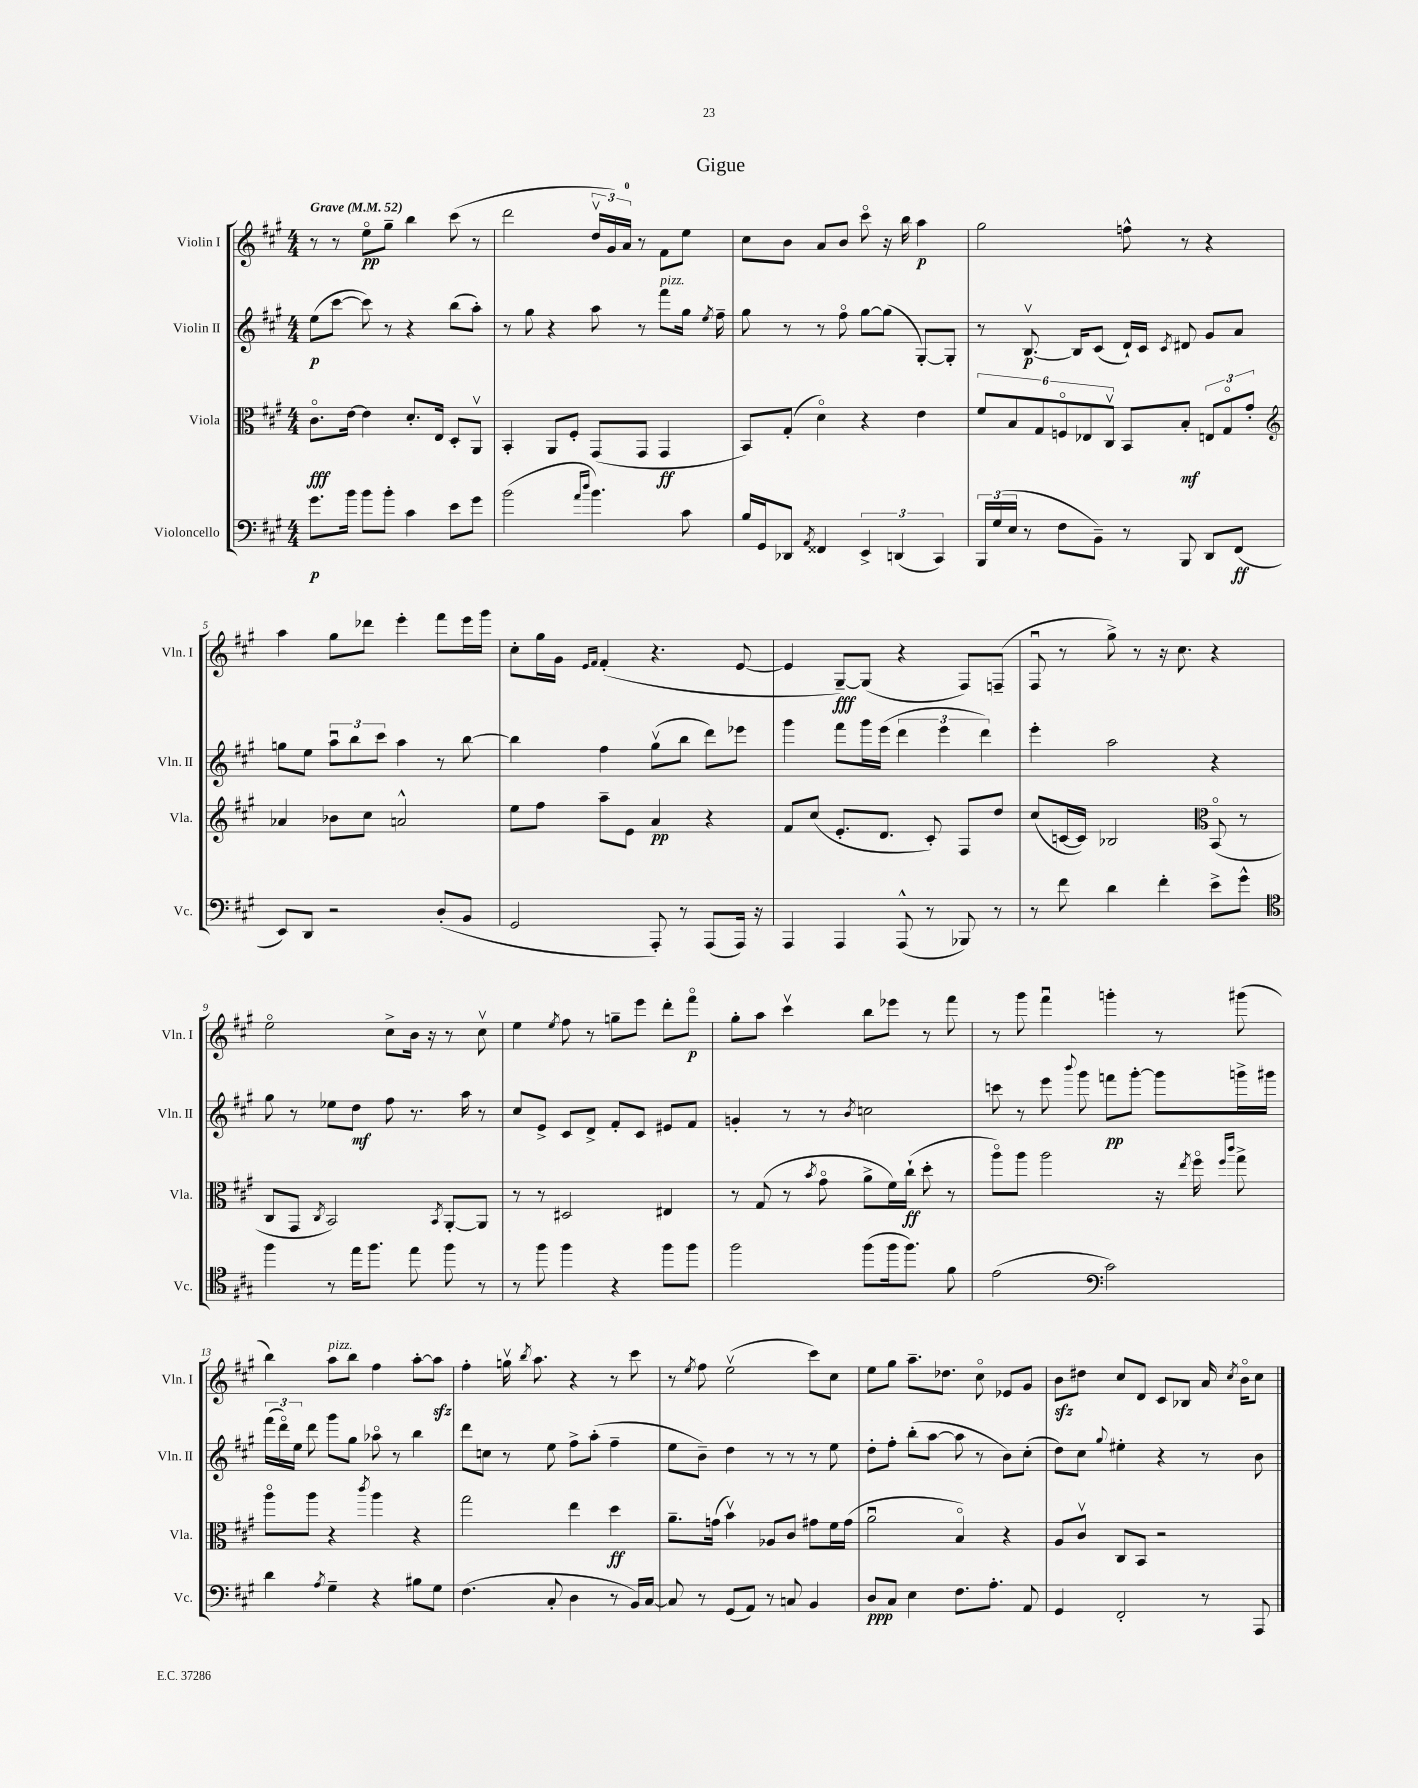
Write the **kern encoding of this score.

**kern	**dynam	**kern	**dynam	**kern	**dynam	**kern	**dynam
*part4	*part4	*part3	*part3	*part2	*part2	*part1	*part1
*staff4	*staff4	*staff3	*staff3	*staff2	*staff2	*staff1	*staff1
*I"Violoncello	*	*I"Viola	*	*I"Violin II	*	*I"Violin I	*
*I'Vc.	*	*I'Vla.	*	*I'Vln. II	*	*I'Vln. I	*
*clefF4	*	*clefC3	*	*clefG2	*	*clefG2	*
*k[f#c#g#]	*	*k[f#c#g#]	*	*k[f#c#g#]	*	*k[f#c#g#]	*
*M4/4	*	*M4/4	*	*M4/4	*	*M4/4	*
*MM52	*	*MM52	*	*MM52	*	*MM52	*
=1	=1	=1	=1	=1	=1	=1	=1
!	!	!	!	!	!	!LO:TX:a:B:t=Grave	!
8.g#\L	p	8.c#\L	fff	(8ee\L	p	8r	.
.	.	.	.	[8ccc#\J	.	8r	.
16b\Jk	.	[16e\Jk	.	.	.	.	.
8b\L	.	4e\]	.	8ccc#\])	.	8ee\L	pp
8b'\J	.	.	.	8r	.	8gg#~\J	.
4c#\	.	8.d'/L	.	4r	.	4bb\	.
.	.	16E/Jk	.	.	.	.	.
8e\L	.	8D'/L	.	(8bb\L	.	(8ccc#\	.
8g#\J	.	8AAv/J	.	8aa'\J)	.	8r	.
=2	=2	=2	=2	=2	=2	=2	=2
(2b\	.	4BB'/	.	8r	.	2ddd\	.
.	.	.	.	8gg#\	.	.	.
.	.	8AA/L	.	4r	.	.	.
.	.	8F#'/J	.	.	.	.	.
16qqa/LL	.	.	.	.	.	.	.
16qqdd/JJ	.	.	.	.	.	.	.
4.b\)	.	(8GG#/L	.	8aa\	.	24ddv/LL	.
.	.	.	.	.	.	24g#/)	.
.	.	.	.	.	.	24a/JJ	.
.	.	8GG#/J	.	8r	.	8r	.
!	!	!	!	!LO:TX:a:i:t=pizz.	!	!	!
.	.	4GG#/	ff	8fff#\L	.	8f#\L	.
8c#\	.	.	.	16gg#\Jk	.	8ee\J	.
.	.	.	.	8qee/	.	.	.
.	.	.	.	16ff#~\	.	.	.
=3	=3	=3	=3	=3	=3	=3	=3
16B/LL	.	8BB/L)	.	8gg#\	.	8cc#\L	.
16GG#/J	.	.	.	.	.	.	.
8DD-X/J	.	(8G#'/J	.	8r	.	8b\J	.
8qAA/	.	.	.	.	.	.	.
4FF##X/	.	4d\)	.	8r	.	8a/L	.
.	.	.	.	8ff#\	.	8b/J	.
6EE^/	.	4r	.	[8gg#\L	.	8ccc#\	.
.	.	.	.	(8gg#\J]	.	16r	.
(6DDn/	.	.	.	.	.	.	.
.	.	.	.	.	.	16bb\	.
.	.	4e\	.	[8G#'/L)	.	4aa\	p
6CC#/)	.	.	.	.	.	.	.
.	.	.	.	8G#'/J]	.	.	.
=4	=4	=4	=4	=4	=4	=4	=4
24BBB/LL	.	12f#/L	.	8r	.	2gg#\	.
(24G#/	.	.	.	.	.	.	.
24E/JJ	.	12B/	.	.	.	.	.
8r	.	.	.	[8.Bv/	p	.	.
.	.	12G#/	.	.	.	.	.
8F#\L	.	12Fn/	.	.	.	.	.
.	.	.	.	16B/KL]	.	.	.
.	.	12E-X/	.	.	.	.	.
8BB~\J)	.	.	.	(8c#/J	.	.	.
.	.	12C#v/J	.	.	.	.	.
8r	.	8BB/L	.	16d`/LL)	.	8ffn^^\	.
.	.	.	.	16c#/JJ	.	.	.
.	.	.	.	8qc#/	.	.	.
8BBB/	.	8B'/J	mf	8d#X/	.	8r	.
8DD/L	.	12En/L	.	8g#/L	.	4r	.
.	.	12G#/	.	.	.	.	.
(8FF#/J	ff	.	.	8a/J	.	.	.
.	.	12g#'/J	.	.	.	.	.
!!LO:LB:g=z
=5	=5	=5	=5	=5	=5	=5	=5
*	*	*clefG2	*	*	*	*	*
8EE/L)	.	4a-X/	.	8ggn\L	.	4aa\	.
8DD/J	.	.	.	8ee\J	.	.	.
2r	.	8b-X\L	.	12aau\L	.	8gg#\L	.
.	.	.	.	12bb\	.	.	.
.	.	8cc#\J	.	.	.	8ddd-X\J	.
.	.	.	.	12ccc#\J	.	.	.
.	.	2an^^/	.	4aa\	.	4eee'\	.
(8D'/L	.	.	.	8r	.	8fff#\L	.
8BB/J	.	.	.	[8bb\	.	16eee\L	.
.	.	.	.	.	.	16ggg#\JJ	.
=6	=6	=6	=6	=6	=6	=6	=6
2GG#/	.	8ee\L	.	4bb\]	.	8cc#'\L	.
.	.	8ff#\J	.	.	.	16gg#\L	.
.	.	.	.	.	.	16g#\JJ	.
.	.	.	.	.	.	16qqe/LL	.
.	.	.	.	.	.	16qqf#/JJ	.
.	.	8aa~\L	.	4ff#\	.	(4f#'/	.
.	.	8e\J	.	.	.	.	.
8AAA'/)	.	4a/	pp	(8gg#v\L	.	4.r	.
8r	.	.	.	8bb\J	.	.	.
(8AAA/L	.	4r	.	8ddd\L)	.	.	.
16AAA/Jk)	.	.	.	8eee-X\J	.	[8e/	.
16r	.	.	.	.	.	.	.
=7	=7	=7	=7	=7	=7	=7	=7
4AAA/	.	8f#/L	.	4ggg#\	.	4e/]	.
.	.	(8cc#/J	.	.	.	.	.
4AAA/	.	8.e'/L	.	8fff#\L	.	[8G#~/L)	fff
.	.	.	.	16ggg#\L	.	(8G#/J]	.
.	.	8.d/J	.	(16eee\JJ	.	.	.
(8AAA^^/	.	.	.	6ddd\	.	4r	.
8r	.	8c#'/)	.	.	.	.	.
.	.	.	.	6eee\	.	.	.
8BBB-X/)	.	8F#/L	.	.	.	8F#/L)	.
.	.	.	.	6ddd\)	.	.	.
8r	.	8dd/J	.	.	.	(8Fn~/J	.
=8	=8	=8	=8	=8	=8	=8	=8
8r	.	(8cc#/L	.	4eee'\	.	8F#u/	.
8f#\	.	[16cn/L	.	.	.	8r	.
.	.	16c/JJ])	.	.	.	.	.
4d\	.	2B-X/	.	2aa\	.	8gg#^\)	.
.	.	.	.	.	.	8r	.
4f#'\	.	.	.	.	.	16r	.
.	.	.	.	.	.	8.cc#\	.
*	*	*clefC3	*	*	*	*	*
8e^\L	.	(8BB/	.	4r	.	4r	.
8g#^^\J	.	8r	.	.	.	.	.
!!LO:LB:g=z
=9	=9	=9	=9	=9	=9	=9	=9
*clefC4	*	*	*	*	*	*	*
4ff#\	.	8C#/L	.	8gg#\	.	2ee\	.
.	.	8GG#/J	.	8r	.	.	.
.	.	8qC#/	.	.	.	.	.
8r	.	2BB/)	.	8ee-X\L	.	.	.
16ee\KL	.	.	.	8dd\J	mf	.	.
8.ff#\J	.	.	.	.	.	.	.
.	.	.	.	8ff#\	.	8cc#^\L	.
8ee\	.	.	.	8.r	.	16b\Jk	.
.	.	.	.	.	.	16r	.
.	.	8qBB/	.	.	.	.	.
8ff#\	.	[8AA'/L	.	.	.	8r	.
.	.	.	.	16aa\	.	.	.
8r	.	8AA/J]	.	8r	.	8cc#v\	.
=10	=10	=10	=10	=10	=10	=10	=10
8r	.	8r	.	8cc#/L	.	4ee\	.
8ff#\	.	8r	.	8e^/J	.	.	.
.	.	.	.	.	.	8qee/	.
4ff#\	.	2D#X/	.	8c#/L	.	8ff#\	.
.	.	.	.	8d^/J	.	8r	.
4r	.	.	.	8f#'/L	.	8ggn~\L	.
.	.	.	.	8c#/J	.	8eee\J	.
8ff#\L	.	4E#X/	.	8e#X/L	.	8ddd'\L	.
8ff#\J	.	.	.	8f#/J	.	8fff#\J	p
=11	=11	=11	=11	=11	=11	=11	=11
2ff#\	.	8r	.	4gn'/	.	8gg#'\L	.
.	.	(8G#/	.	.	.	8aa\J	.
.	.	8r	.	8r	.	4ccc#v\	.
.	.	8qb/	.	.	.	.	.
.	.	8g#\	.	8r	.	.	.
.	.	.	.	8qb/	.	.	.
(8ff#\L	.	8a^\L	.	2ccn\	.	8bb\L	.
16ff#\k	.	16f#\L)	.	.	.	8eee-X\J	.
8.ff#\J)	.	(16cc#`\JJ	ff	.	.	.	.
.	.	8dd'\	.	.	.	8r	.
8f#\	.	8r	.	.	.	8fff#\	.
=12	=12	=12	=12	=12	=12	=12	=12
(2e\	.	8aa\L)	.	8cccn\	.	8r	.
.	.	8aa\J	.	8r	.	8ggg#\	.
.	.	2aa\	.	8eee\	.	4fff#u\	.
.	.	.	.	8qqbbb/	.	.	.
.	.	.	.	8ggg#\	.	.	.
*clefF4	*	*	*	*	*	*	*
2c#\)	.	.	.	8fffn\L	pp	4gggn'\	.
.	.	.	.	[8ggg#'\J	.	.	.
.	.	16r	.	8ggg#\L]	.	8r	.
.	.	8qee/	.	.	.	.	.
.	.	16ff#\	.	.	.	.	.
.	.	16qqff#/LL	.	.	.	.	.
.	.	16qqccc#/JJ	.	.	.	.	.
.	.	8gg#^\	.	16gggn^\L	.	(8ggg#X\	.
.	.	.	.	16ggg#X\JJ	.	.	.
!!LO:LB:g=z
=13	=13	=13	=13	=13	=13	=13	=13
4d\	.	8aa\L	.	(24fff#\LL	.	4bb\)	.
.	.	.	.	24ddd\)	.	.	.
.	.	.	.	24ee\JJ	.	.	.
.	.	8aa\J	.	8ddd\	.	.	.
8qA/	.	.	.	.	.	.	.
!	!	!	!	!	!	!LO:TX:a:i:t=pizz.	!
4G#~\	.	4r	.	8ggg#\L	.	8aa\L	.
.	.	.	.	8gg#\J	.	8bb\J	.
.	.	8qccc#/	.	.	.	.	.
4r	.	4aa\	.	8aa-X\	.	4ff#\	.
.	.	.	.	8r	.	.	.
8B#X\L	.	4r	.	4bb\	.	[8aa'\L	.
8G#\J	.	.	.	.	.	8aazz\J]	.
=14	=14	=14	=14	=14	=14	=14	=14
(4.F#\	.	2gg#\	.	8ddd\L	.	4ff#'\	.
.	.	.	.	8ccn\J	.	.	.
.	.	.	.	8r	.	16ggnv\	.
.	.	.	.	.	.	8qbb/	.
.	.	.	.	.	.	8.aa\	.
8C#'/	.	.	.	8ee\	.	.	.
4D\	.	4ee\	.	8ff#^\L	.	4r	.
.	.	.	.	(8aa'\J	.	.	.
8r	.	4dd\	ff	4ff#~\	.	8r	.
16BB/LL)	.	.	.	.	.	8ccc#\	.
[16C#/JJ	.	.	.	.	.	.	.
=15	=15	=15	=15	=15	=15	=15	=15
8C#/]	.	8.a~\L	.	8ee\L	.	8r	.
.	.	.	.	.	.	8qee/	.
8r	.	.	.	8b~\J)	.	8ff#\	.
.	.	(16gn\Jk	.	.	.	.	.
(8GG#/L	.	4bv\)	.	4dd\	.	(2eev\	.
8AA/J)	.	.	.	.	.	.	.
8r	.	8A-X/L	.	8r	.	.	.
8Cn/	.	8c#/J	.	8r	.	.	.
4BB/	.	8g#X\L	.	8r	.	8ccc#\L)	.
.	.	16f#\L	.	8ee\	.	8cc#\J	.
.	.	(16g#\JJ	.	.	.	.	.
=16	=16	=16	=16	=16	=16	=16	=16
8D/L	ppp	2au\	.	8dd'\L	.	8ee\L	.
8C#/J	.	.	.	8ff#'\J	.	8gg#\J	.
4E\	.	.	.	(8bb'\L	.	8.aa~\L	.
.	.	.	.	[8aa\J	.	.	.
.	.	.	.	.	.	8.dd-X\J	.
8.F#\L	.	4B/)	.	8aa\]	.	.	.
.	.	.	.	8r	.	8cc#\	.
8.A'\J	.	.	.	.	.	.	.
.	.	4r	.	8b\L)	.	8e-X/L	.
8AA/	.	.	.	(8cc#'\J	.	8g#/J	.
=17	=17	=17	=17	=17	=17	=17	=17
4GG#/	.	8A/L	.	8dd\L)	.	8bzz\L	.
.	.	8c#v/J	.	8cc#\J	.	8dd#X\J	.
.	.	.	.	8qqgg#/	.	.	.
2FF#'/	.	8C#/L	.	4ee#X'\	.	8cc#/L	.
.	.	8BB/J	.	.	.	8d/J	.
.	.	2r	.	4r	.	8c#/L	.
.	.	.	.	.	.	8B-X/J	.
8r	.	.	.	8r	.	16a/	.
.	.	.	.	.	.	8qcc#/	.
.	.	.	.	.	.	16b\KL	.
8AAA/	.	.	.	8b\	.	8cc#\J	.
==	==	==	==	==	==	==	==
*-	*-	*-	*-	*-	*-	*-	*-
